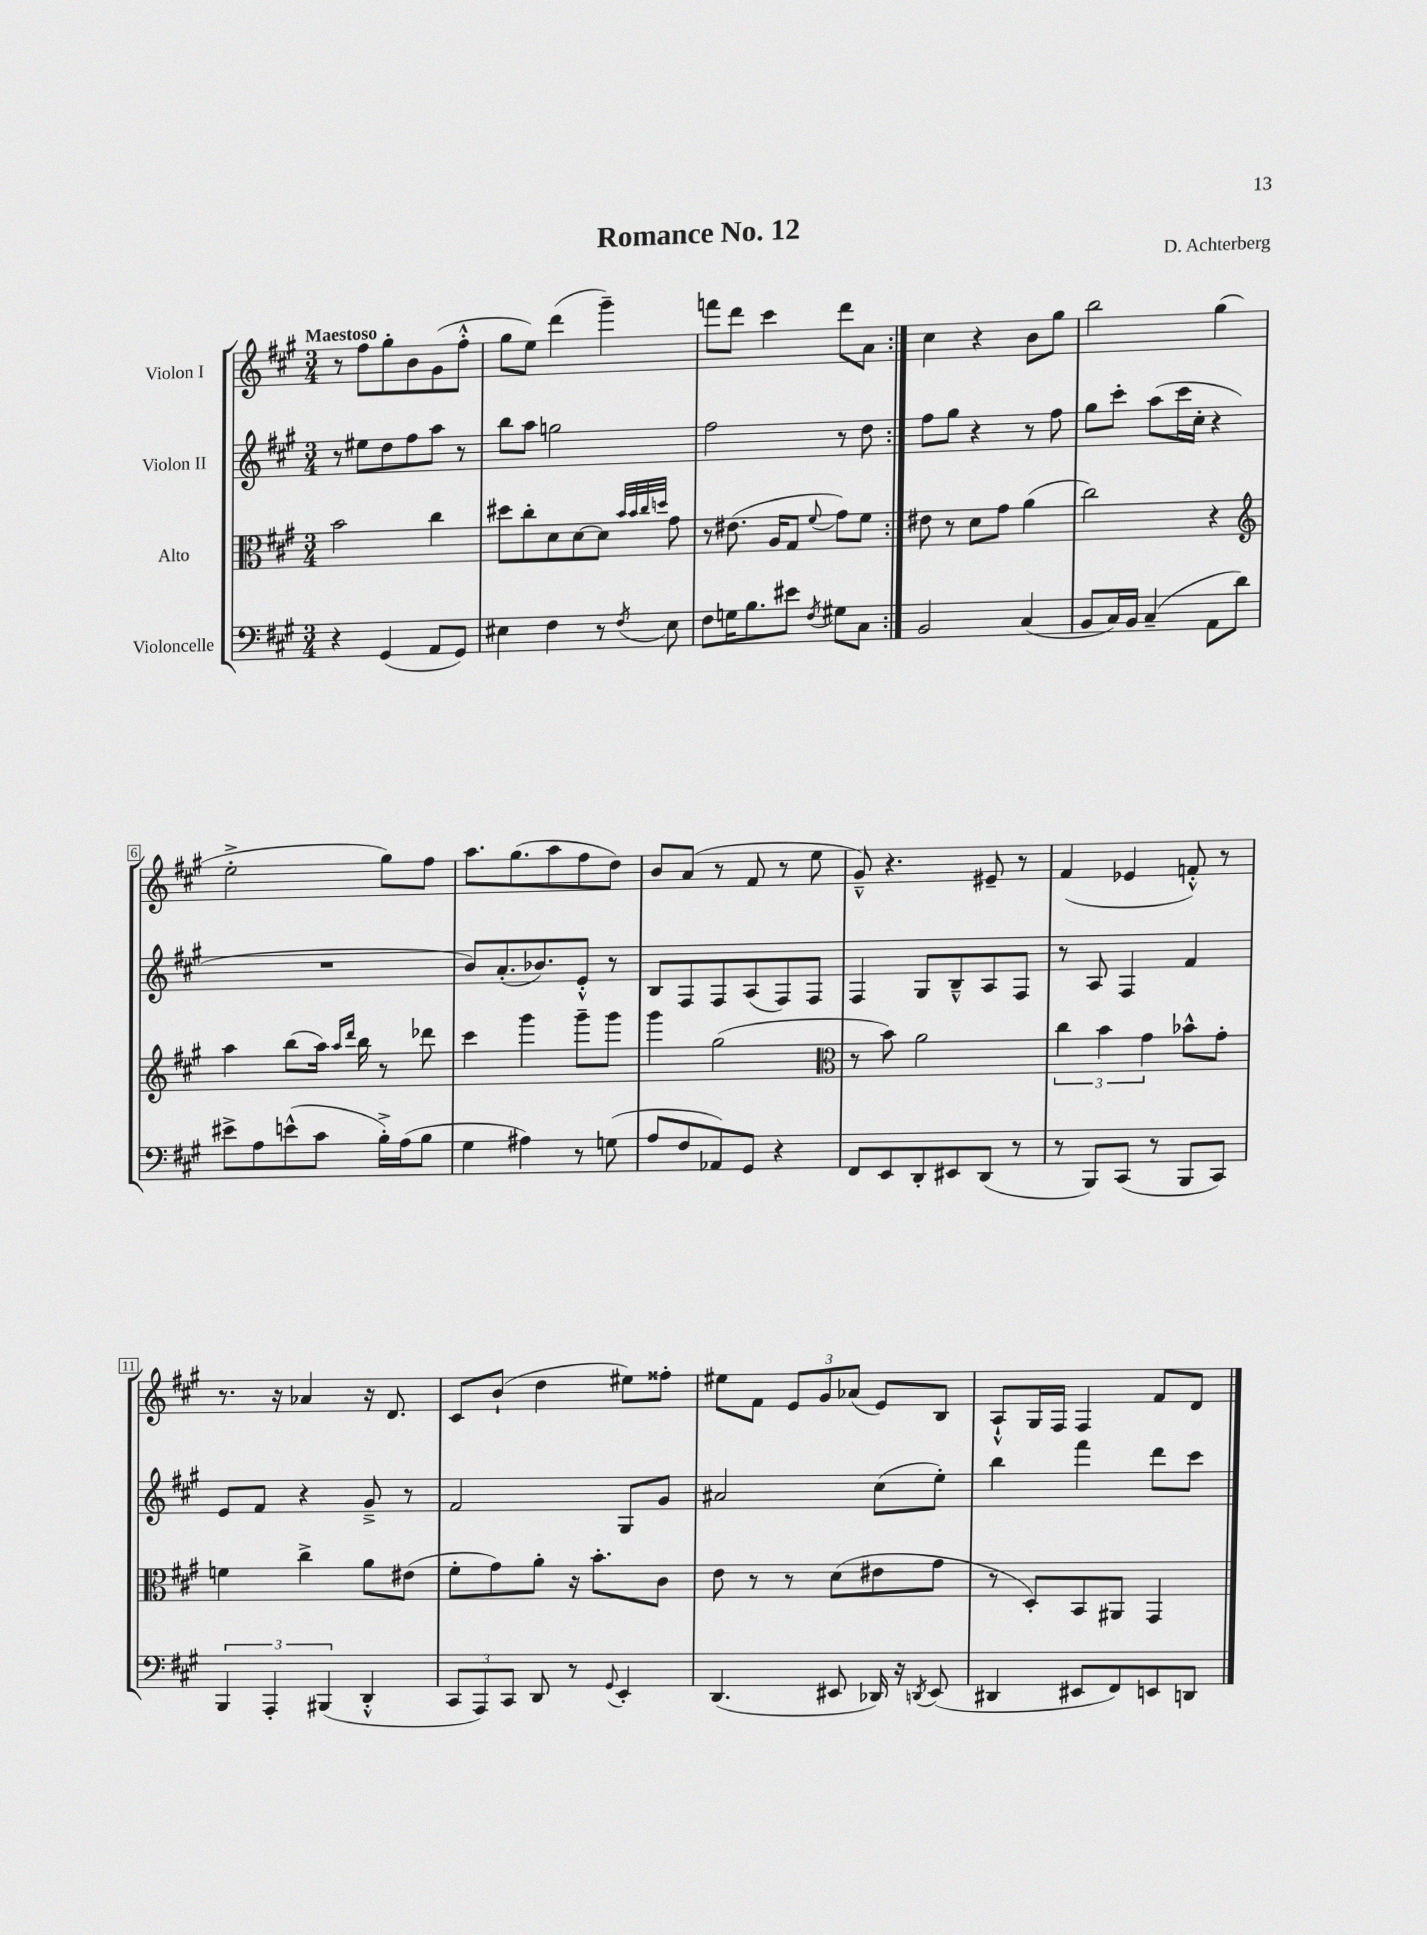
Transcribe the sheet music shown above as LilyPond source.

\header { title = "Romance No. 12" composer = "D. Achterberg" }
<<
\new StaffGroup <<
\new Staff = "s0" \with { instrumentName = "Violon I" } {
    \clef treble \key a \major \numericTimeSignature \time 3/4 \tempo "Maestoso"
    \repeat volta 2 { r8 fis''8 gis''8-. b'8 gis'8( fis''8-.-^ |
    gis''8 e''8) d'''4( gis'''4--) |
    f'''8 d'''8 cis'''4 d'''8 a'8 | }
    cis''4 r4 b'8 gis''8 |
    b''2 gis''4( |
    e''2-.-> gis''8) fis''8 |
    a''8. gis''8.( a''8 fis''8 d''8) |
    b'8 a'8( r8 fis'8 r8 e''8 |
    gis'8---^) r4. eis'8-- r8 |
    fis'4( ees'4 f'8-.-^) r8 |
    r8. r16 aes'4 r16 d'8. |
    cis'8 b'8-!( d''4 eis''8) fisis''8-. |
    eis''8 fis'8 \tuplet 3/2 { e'8 gis'8 aes'8( } e'8) b8 |
    a8-!-^ gis16 fis16 fis4 fis'8 d'8 \bar "|." |
}
\new Staff = "s1" \with { instrumentName = "Violon II" } {
    \clef treble \key a \major \numericTimeSignature \time 3/4
    \repeat volta 2 { r8 eis''8 d''8 fis''8 a''8 r8 |
    b''8 a''8 g''2 |
    fis''2 r8 d''8 | }
    fis''8 gis''8 r4 r8 fis''8 |
    gis''8 cis'''8-. a''8( cis'''16 cis''16-. r4 |
    R2. |
    b'8) a'8.-.( bes'8.) e'8-.-^ r8 |
    b8 fis8 fis8 a8( fis8) fis8 |
    fis4 gis8 b8---^ a8 fis8 |
    r8 a8 fis4 fis'4 |
    e'8 fis'8 r4 gis'8---> r8 |
    fis'2 gis8 gis'8 |
    ais'2 cis''8( e''8-.) |
    b''4 fis'''4 d'''8 cis'''8 \bar "|." |
}
\new Staff = "s2" \with { instrumentName = "Alto" } {
    \clef alto \key a \major \numericTimeSignature \time 3/4
    \repeat volta 2 { b'2 cis''4 |
    dis''8 cis''8-. d'8 d'8~ d'8 \grace { b'32 b'32 cis''32 d''32 } gis'8 |
    r8 eis'8.( a16 gis8 \appoggiatura { fis'8 } gis'8) fis'8 | }
    eis'8 r8 d'8 gis'8 a'4( |
    cis''2) r4 |
    \clef treble a''4 b''8( a''16) \grace { a''16 d'''16 } b''16 r8 des'''8 |
    cis'''4 gis'''4 gis'''8-- gis'''8 |
    gis'''4 gis''2( |
    \clef alto r8 b'8) a'2 |
    \tuplet 3/2 { cis''4 b'4 gis'4 } bes'8-^ gis'8-. |
    f'4 cis''4-> a'8 eis'8( |
    fis'8-. gis'8) a'8-. r16 b'8.-. cis'8 |
    e'8 r8 r8 d'8( eis'8 gis'8 |
    r8 d8-.) b,8 ais,8 gis,4 \bar "|." |
}
\new Staff = "s3" \with { instrumentName = "Violoncelle" } {
    \clef bass \key a \major \numericTimeSignature \time 3/4
    \repeat volta 2 { r4 gis,4( a,8 gis,8) |
    eis4 fis4 r8 \acciaccatura { fis8 } eis8 |
    fis8 g16 b8. eis'8 \acciaccatura { fis8 } gis8 cis8 | }
    b,2 cis4( |
    b,8 cis16) b,16 cis4--( a,8 d'8) |
    eis'8-> a8 e'8-^( cis'8 b16-.->) a16( b8 |
    gis4 ais4) r8 g8( |
    a8 fis8 aes,8) gis,8 r4 |
    fis,8 e,8 d,8-. eis,8 d,8( r8 |
    r8 b,,8) cis,8( r8 b,,8 cis,8) |
    \tuplet 3/2 { b,,4 a,,4-. bis,,4( } d,4-.-^ |
    \tuplet 3/2 { cis,8 a,,8) cis,8 } d,8 r8 \appoggiatura { gis,8 } e,4-. |
    d,4.( eis,8 des,16) r16 \acciaccatura { d,8 } eis,8( |
    dis,4 eis,8 fis,8) e,8 d,8 \bar "|." |
}
>>
>>
\layout { \context { \Score \override BarNumber.stencil = #(make-stencil-boxer 0.1 0.3 ly:text-interface::print) } }
